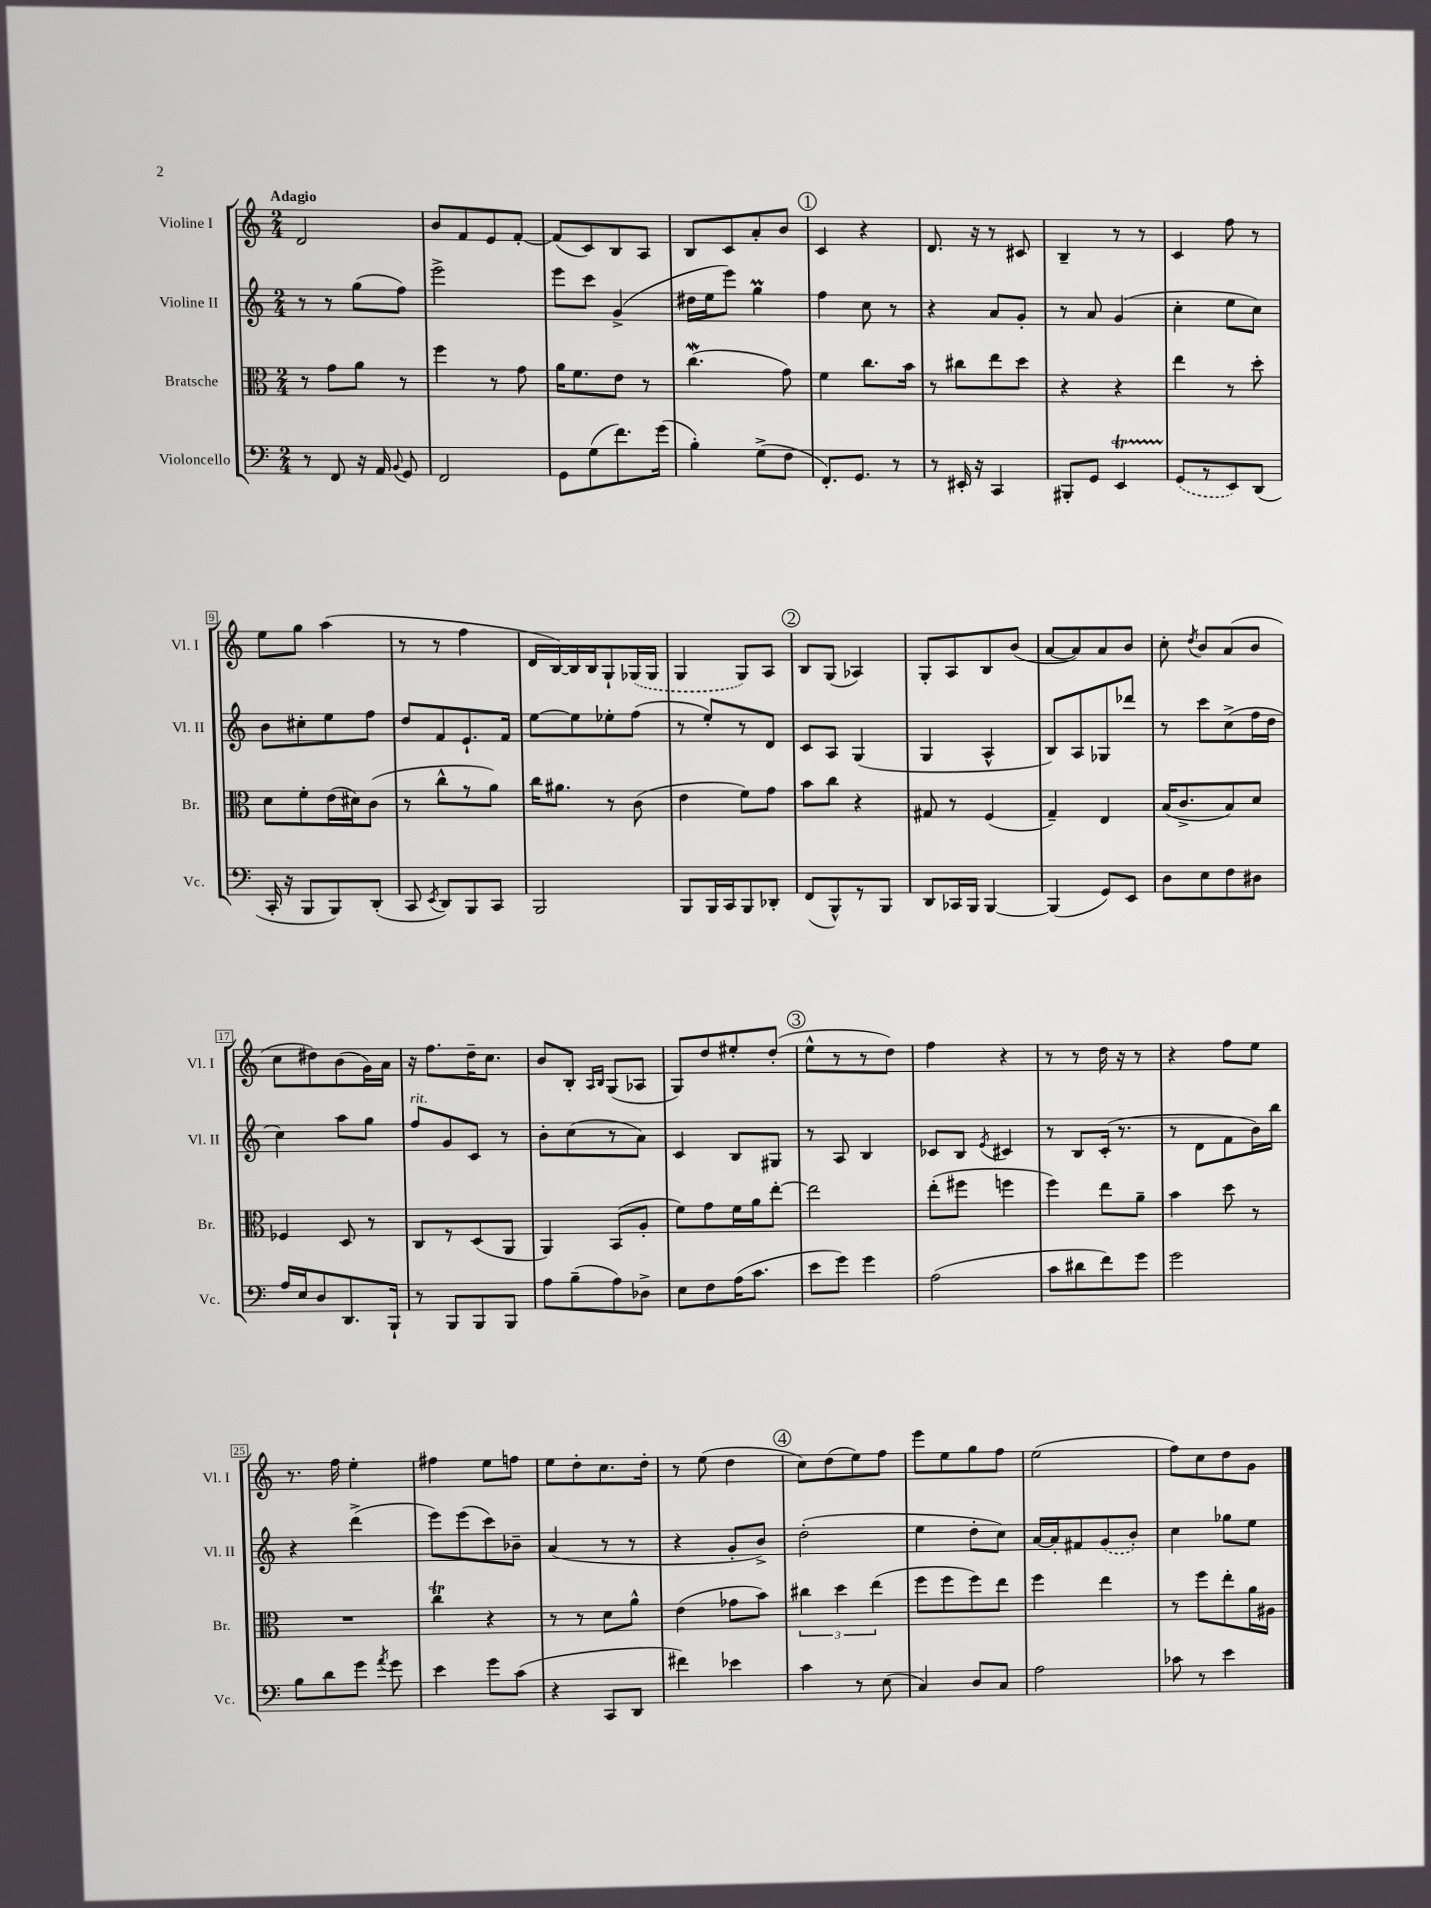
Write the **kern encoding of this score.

**kern	**kern	**kern	**kern
*staff4	*staff3	*staff2	*staff1
*clefF4	*clefC3	*clefG2	*clefG2
*k[]	*k[]	*k[]	*k[]
*M2/4	*M2/4	*M2/4	*M2/4
8r	8r	8r	2d/
8FF/	8g\L	8r	.
16r	8a\J	(8gg\L	.
16AA/	.	.	.
8qqBB/	.	.	.
8GG/	8r	8ff\J)	.
=	=	=	=
2FF/	4ff\	2eee^\	8b/L
.	.	.	8f/
.	8r	.	8e/
.	8g\	.	[8f'/J
=	=	=	=
8GG\L	16a\LK	8eee\L	(8f/]L
.	8.f\	.	.
(8G\	.	8ccc\J	8c/)
8.f\)	8e\J	(4g^/	8B/
.	8r	.	8A/J
(16g\Jk	.	.	.
=	=	=	=
4B'\)	(4.cc\	16dd#\LL	8B/L
.	.	16ee\J	.
.	.	8eee\J)	8c/
(8G^\L	.	4gg\	8a'/
8F\J	8g\)	.	8b/J
=	=	=	=
8.FF'/L)	4f\	4ff\	4c/
8.GG/J	.	.	.
.	8.cc\L	8cc\	4r
8r	.	8r	.
.	16b\Jk	.	.
=	=	=	=
8r	8r	4r	8.d/
16EE#'/	8cc#\L	.	.
16r	.	.	16r
4CC/	8ee\	8a/L	8r
.	8dd\J	8g'/J	8c#/
=	=	=	=
8BBB#'/L	4r	8r	4B~/
8GG/J	.	8a/	.
4EE/	4r	(4g/	8r
.	.	.	8r
=	=	=	=
(8GG/L	4ee\	4cc'\	4c/
8r	.	.	.
8EE/)	8r	8ee\L	8ff\
(8DD/J	8dd'\	8cc\J)	8r
=	=	=	=
16CC'/	8d\L	8b\L	8ee\L
16r	.	.	.
8BBB/L	8f'\	8cc#'\	8gg\J
8BBB/)	(16e\L	8ee\	(4aa\
.	16d#\J)	.	.
(8DD'/J	(8c\J	8ff\J	.
=	=	=	=
8CC/	8r	8dd/L	8r
8qEE/	.	.	.
8DD/L)	8cc^^\L	8f/	8r
8BBB/	8r	8.e`/	4ff\
8CC/J	8a\J)	.	.
.	.	16f/Jk	.
=	=	=	=
2BBB/	16cc\LK	[8ee\L	16d/LL
.	8.a#\J	.	[16B/)
.	.	8ee\]	16B/]
.	.	.	16B/J
.	8r	8ee-'\	8G`/
.	(8c\	(8ff\J	(16G-/L
.	.	.	16G-/JJ
=	=	=	=
8BBB/L	4e\	8r	4G/
16BBB/L	.	8ee'/L)	.
16CC/J	.	.	.
8BBB/	8f\L)	8r	8G/L)
8DD-'/J	8g\J	8d/J	8A/J
=	=	=	=
(8FF/L	8b\L	8c/L	8B/L
8BBB^^/)	8cc\J	8A/J	(8G/J
8r	4r	(4G/	4A-/)
8BBB/J	.	.	.
=	=	=	=
8DD/L	8G#/	4G/	8G'/L
16CC-/L	8r	.	8A/
16BBB/JJ	.	.	.
[4BBB/	(4F/	4A^^/	8B/
.	.	.	(8b/J
=	=	=	=
(4BBB/]	4G~/)	8B/L)	[8a/L
.	.	8A/	8a/])
8GG/L)	4E/	8G-/	8a/
8EE/J	.	8ddd-/J	8b/J
=	=	=	=
8D\L	(16B/LK	8r	8cc'\
.	8.c^/	.	.
.	.	.	8qdd/
8E\	.	8ccc\L	8b/L
8F\	8B/)	(8cc^\	(8a/
8D#\J	8d/J	16ff\L	8b/J
.	.	16dd\JJ	.
=	=	=	=
16A/LL	4F-/	4cc\)	8cc\L
16E/J	.	.	.
8D/	.	.	8dd#\)
8.DD/	8D/	8aa\L	(8b\
.	8r	8gg\J	16g\L)
16BBB`/Jk	.	.	16a\JJ
=	=	=	=
8r	8C/L	8ff/L	16r
.	.	.	8.ff\L
8BBB/L	8r	8g/	.
8BBB/	(8D/	8c/J	16dd~\K
.	.	.	8.cc\J
8BBB/J	8AA/J	8r	.
=	=	=	=
8A\L	4AA/)	8b'\L	8b/L
(8B~\	.	(8cc\	8B'/J
.	.	.	16qqA/LL
.	.	.	16qqB/JJ
8A\)	(8BB/L	8r	(8G/L
8D-^\J	8A'/J	8a\J)	8A-/J
=	=	=	=
8E\L	8f\L)	4c/	8G/L)
8F\	8g\	.	8dd/
(16A\K	16f\L	8B/L	8ee#'/
8.c\J	16a\J	.	.
.	[8ee'\J	8G#/J	(8dd'/J
=	=	=	=
8e\L	2ee\]	8r	8ee^^\L
8g\J)	.	8A/	8r
4g\	.	4B/	8r
.	.	.	8dd\J)
=	=	=	=
(2A\	(8ee'\L	8c-/L	4ff\
.	8ff#\J	8B/J	.
.	.	8qe/	.
.	4ff\	4c#/	4r
=	=	=	=
8c\L	4ff\)	8r	8r
8d#\	.	8B/L	8r
8f\)	8ee\L	(16c'/Jk	16dd\
.	.	8.r	16r
8g\J	8a~\J	.	8r
=	=	=	=
2g\	4b\	8r	4r
.	.	8d\L	.
.	8dd\	8f\	8ff\L
.	8r	16b\L)	8ee\J
.	.	16bb\JJ	.
=	=	=	=
8B\L	2r	4r	8.r
8d\	.	.	.
.	.	.	16ff\
8g\J	.	(4ddd^\	4ee'\
8qa/	.	.	.
8g\	.	.	.
=	=	=	=
4e\	4cc\	8eee\L)	4ff#\
.	.	(8eee\	.
8g\L	4r	8ccc\)	8ee\L
(8c\J	.	8b-~\J	8ff\J
=	=	=	=
4r	8r	(4a/	8ee\L
.	8r	.	8dd'\
8CC/L	8d\L	8r	8.cc\
8DD/J	8a^^\J	8r	.
.	.	.	16dd'\Jk
=	=	=	=
4f#\)	(4e\	4r	8r
.	.	.	(8ee\
4e-\	8g-\L	8g'/L	4dd\
.	8b\J)	8b^/J)	.
=	=	=	=
4c\	6cc#\	(2dd'\	8cc\L)
.	.	.	(8dd\
.	6dd\	.	.
8r	.	.	8ee\)
.	(6ee\	.	.
(8E\	.	.	8ff\J
=	=	=	=
4C/)	8ff\L	4ee\	8eee\L
.	8ff\	.	8ee\
8D/L	8ff\)	8dd'\L	8gg\
8C/J	8ee\J	8cc\J)	8ff\J
=	=	=	=
2A\	4ff\	[16a/LL	(2ee\
.	.	16a'/]J	.
.	.	8f#/	.
.	4ee\	(8g/	.
.	.	8b'/J)	.
=	=	=	=
8c-\	8r	4cc\	8ff\L)
8r	8ff\L	.	8cc\
4e\	8ee'\	8gg-\L	8dd\
.	16a\L	8ee\J	8g\J
.	16A#\JJ	.	.
==	==	==	==
*-	*-	*-	*-
